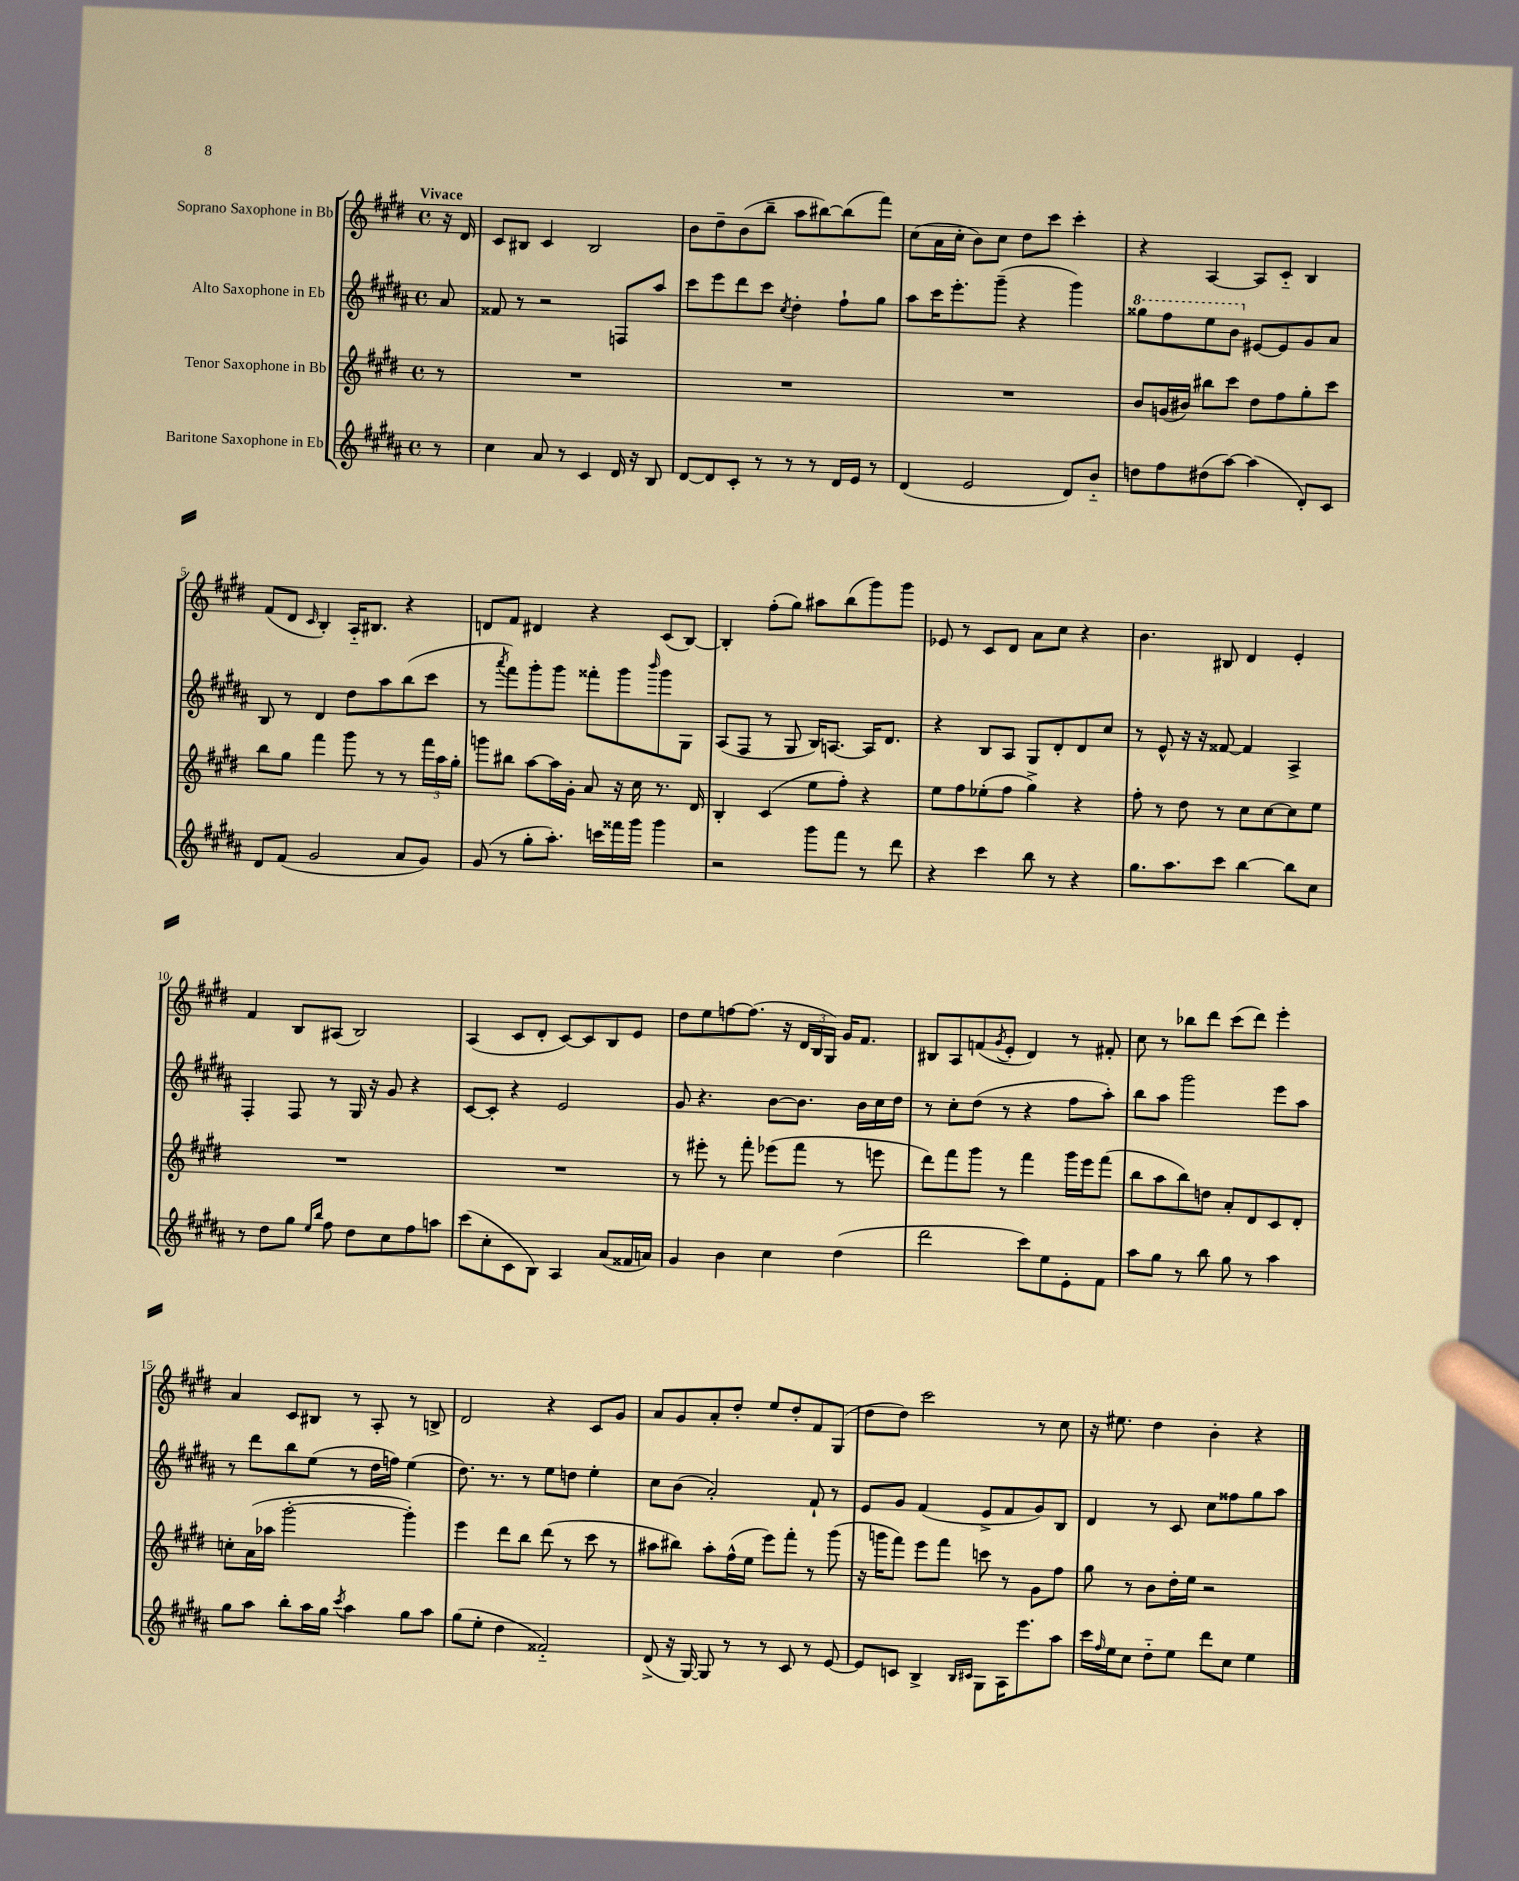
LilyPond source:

<<
\new StaffGroup <<
\new Staff = "s0" \with { instrumentName = "Soprano Saxophone in Bb" } {
    \clef treble \key e \major \defaultTimeSignature \time 4/4 \partial 8 \tempo "Vivace"
    r16 dis'16 |
    cis'8 bis8 cis'4 bis2 |
    b'8 dis''8-- b'8( b''8-- a''8 bis''8~) bis''8( fis'''8) |
    cis''8( a'16 cis''16-. b'8) cis''8 dis''8 cis'''8 cis'''4-. |
    r4 a4~ a8 cis'8-_ b4 |
    fis'8( dis'8 \grace { cis'16 } b4-.) a16-_ bis8. r4 |
    d'8 fis'8 dis'4 r4 cis'8( b8~) |
    b4-. fis''8-.( gis''8) ais''8 b''8( gis'''8) gis'''8 |
    ees'8 r8 cis'8 dis'8 a'8 cis''8 r4 |
    b'4. bis8 dis'4 e'4-. |
    fis'4 b8 ais8( b2) |
    a4( cis'8 dis'8-. cis'8~) cis'8 b8 e'8 |
    dis''8 e''8 f''8~ f''8.( r16 \tuplet 3/2 { dis'16 b16 gis16) } gis'16 fis'8. |
    bis8 a8 f'8( \acciaccatura { gis'8 } e'8-. dis'4) r8 fis'8-. |
    cis''8 r8 bes''8 dis'''8 cis'''8( dis'''8) e'''4-. |
    a'4 cis'8 bis8 r8 a8-. r8 b8-> |
    dis'2 r4 cis'8 gis'8 |
    a'8 gis'8 a'8-. dis''8-. e''8 dis''8-. fis'8 gis8( |
    dis''8 dis''8) cis'''2 r8 cis''8 |
    r16 eis''8. dis''4 b'4-. r4 \bar "|." |
}
\new Staff = "s1" \with { instrumentName = "Alto Saxophone in Eb" } {
    \clef treble \key b \major \defaultTimeSignature \time 4/4 \partial 8
    ais'8 |
    fisis'8 r8 r2 f8 ais''8 |
    cis'''8 e'''8 dis'''8 cis'''8 \acciaccatura { cis''8 } dis''4-. fis''8-! gis''8 |
    ais''8 cis'''16 e'''8.-. gis'''8--( r4 gis'''4) |
    \ottava #1 gisis'''8 fis'''8 e'''8 b''8 \ottava #0 eis'8~ eis'8 gis'8 ais'8 |
    b8 r8 dis'4 dis''8 ais''8 b''8( cis'''8 |
    r8 \acciaccatura { ais'''8 } fis'''8) gis'''8-. gis'''8 fisis'''8-. gis'''8 \grace { b'''16 } gis'''8 gis8 |
    ais8( fis8 r8 gis8 b16) a8.~ a16 dis'8. |
    r4 b8 ais8 gis8 dis'8-. dis'8 cis''8 |
    r8 e'8-^ r16 r16 fisis'8~ fisis'4 ais4-> |
    fis4-. fis8 r8 gis16 r16 gis'8 r4 |
    cis'8~ cis'8-. r4 e'2 |
    gis'8 r4. b'8~ b'8. b'16 cis''16 dis''16 |
    r8 cis''8-. dis''8( r8 r4 fis''8 ais''8-.) |
    b''8 ais''8 gis'''2 e'''8 ais''8 |
    r8 dis'''8 b''8 e''8( r8 dis''16 f''16) e''4( |
    dis''8.) r8. r8 e''8 d''8 e''4-. |
    cis''8 b'8( ais'2-.) fis'8-! r8 |
    e'8 gis'8 fis'4( e'8-> fis'8 gis'8) b8 |
    dis'4 r8 cis'8 cis''8 fisis''8 gis''8 ais''8 \bar "|." |
}
\new Staff = "s2" \with { instrumentName = "Tenor Saxophone in Bb" } {
    \clef treble \key e \major \defaultTimeSignature \time 4/4 \partial 8
    r8 |
    R1 |
    R1 |
    R1 |
    b'8 g'16( bis'16) bis''8 cis'''8 dis''8 fis''8 gis''8-. cis'''8 |
    b''8 gis''8 fis'''4 gis'''8 r8 r8 \tuplet 3/2 { fis'''16 a''16 gis''16-. } |
    g'''8 bis''8 a''8~ a''16 gis'16-. a'8 r16 cis''16 r8. dis'16 |
    b4-. cis'4( e''8 fis''8-.) r4 |
    e''8 fis''8 ees''8-.( fis''8 gis''4->) r4 |
    fis''8-. r8 dis''8 r8 cis''8 cis''8~ cis''8 e''8 |
    R1 |
    R1 |
    r8 eis'''8-. r8 fis'''8-. ees'''8( fis'''8 r8 e'''8 |
    dis'''8) fis'''8 gis'''8 r8 fis'''4 gis'''16 e'''16 fis'''8( |
    b''8 a''8 b''8) d''8 a'8-. dis'8 cis'8 dis'8-. |
    c''8-. a'16( aes''16 gis'''2~-. gis'''4-.) |
    e'''4 dis'''8 b''8 dis'''8( r8 cis'''8 r8 |
    ais''8 bis''8) ais''8-. fis''16-^( e''16 e'''8) fis'''8-. r8 gis'''8( |
    r16 g'''16 fis'''8) e'''8 fis'''8 c'''8 r8 gis'8 fis''8 |
    gis''8 r8 b'8 dis''16-. e''16 r2 \bar "|." |
}
\new Staff = "s3" \with { instrumentName = "Baritone Saxophone in Eb" } {
    \clef treble \key b \major \defaultTimeSignature \time 4/4 \partial 8
    r8 |
    cis''4 ais'8 r8 cis'4 dis'16 r16 b8 |
    dis'8~ dis'8 cis'8-. r8 r8 r8 dis'16 e'16 r8 |
    dis'4( e'2 dis'8) b'8-_ |
    d''8 fis''8 dis''8( ais''8~) ais''4( dis'8-.) cis'8 |
    dis'8 fis'8( gis'2 ais'8 gis'8) |
    gis'8( r8 gis''8-. ais''8.-.) c'''16 fisis'''16 gis'''16 gis'''4 |
    r2 gis'''8 fis'''8 r8 dis'''8 |
    r4 cis'''4 b''8 r8 r4 |
    gis''8. ais''8. cis'''8 b''4~ b''8 cis''8 |
    r8 dis''8 gis''8 \grace { e''16 b''16 } fis''8 dis''8 cis''8 fis''8 a''8 |
    cis'''8( cis''8-. cis'8 b8) ais4 ais'8( fisis'16 a'16) |
    gis'4 b'4 cis''4 dis''4( |
    dis'''2 cis'''8) e''8 e'8-. fis'8 |
    ais''8 gis''8 r8 b''8 gis''8 r8 ais''4 |
    gis''8 ais''8 b''8-. ais''16 gis''16 \acciaccatura { cis'''8 } ais''4 gis''8 ais''8 |
    gis''8( e''8-. dis''4 fisis'2-_) |
    dis'8->( r16 gis16~) gis8 r8 r8 cis'8 r8 e'8~ |
    e'8 c'8 b4-> \grace { b16 cis'16 } gis8 ais16 e'''8. ais''8 |
    cis'''16 \grace { fis''16 } e''16 cis''8 dis''8-_ e''8 dis'''8 cis''8 e''4 \bar "|." |
}
>>
>>
